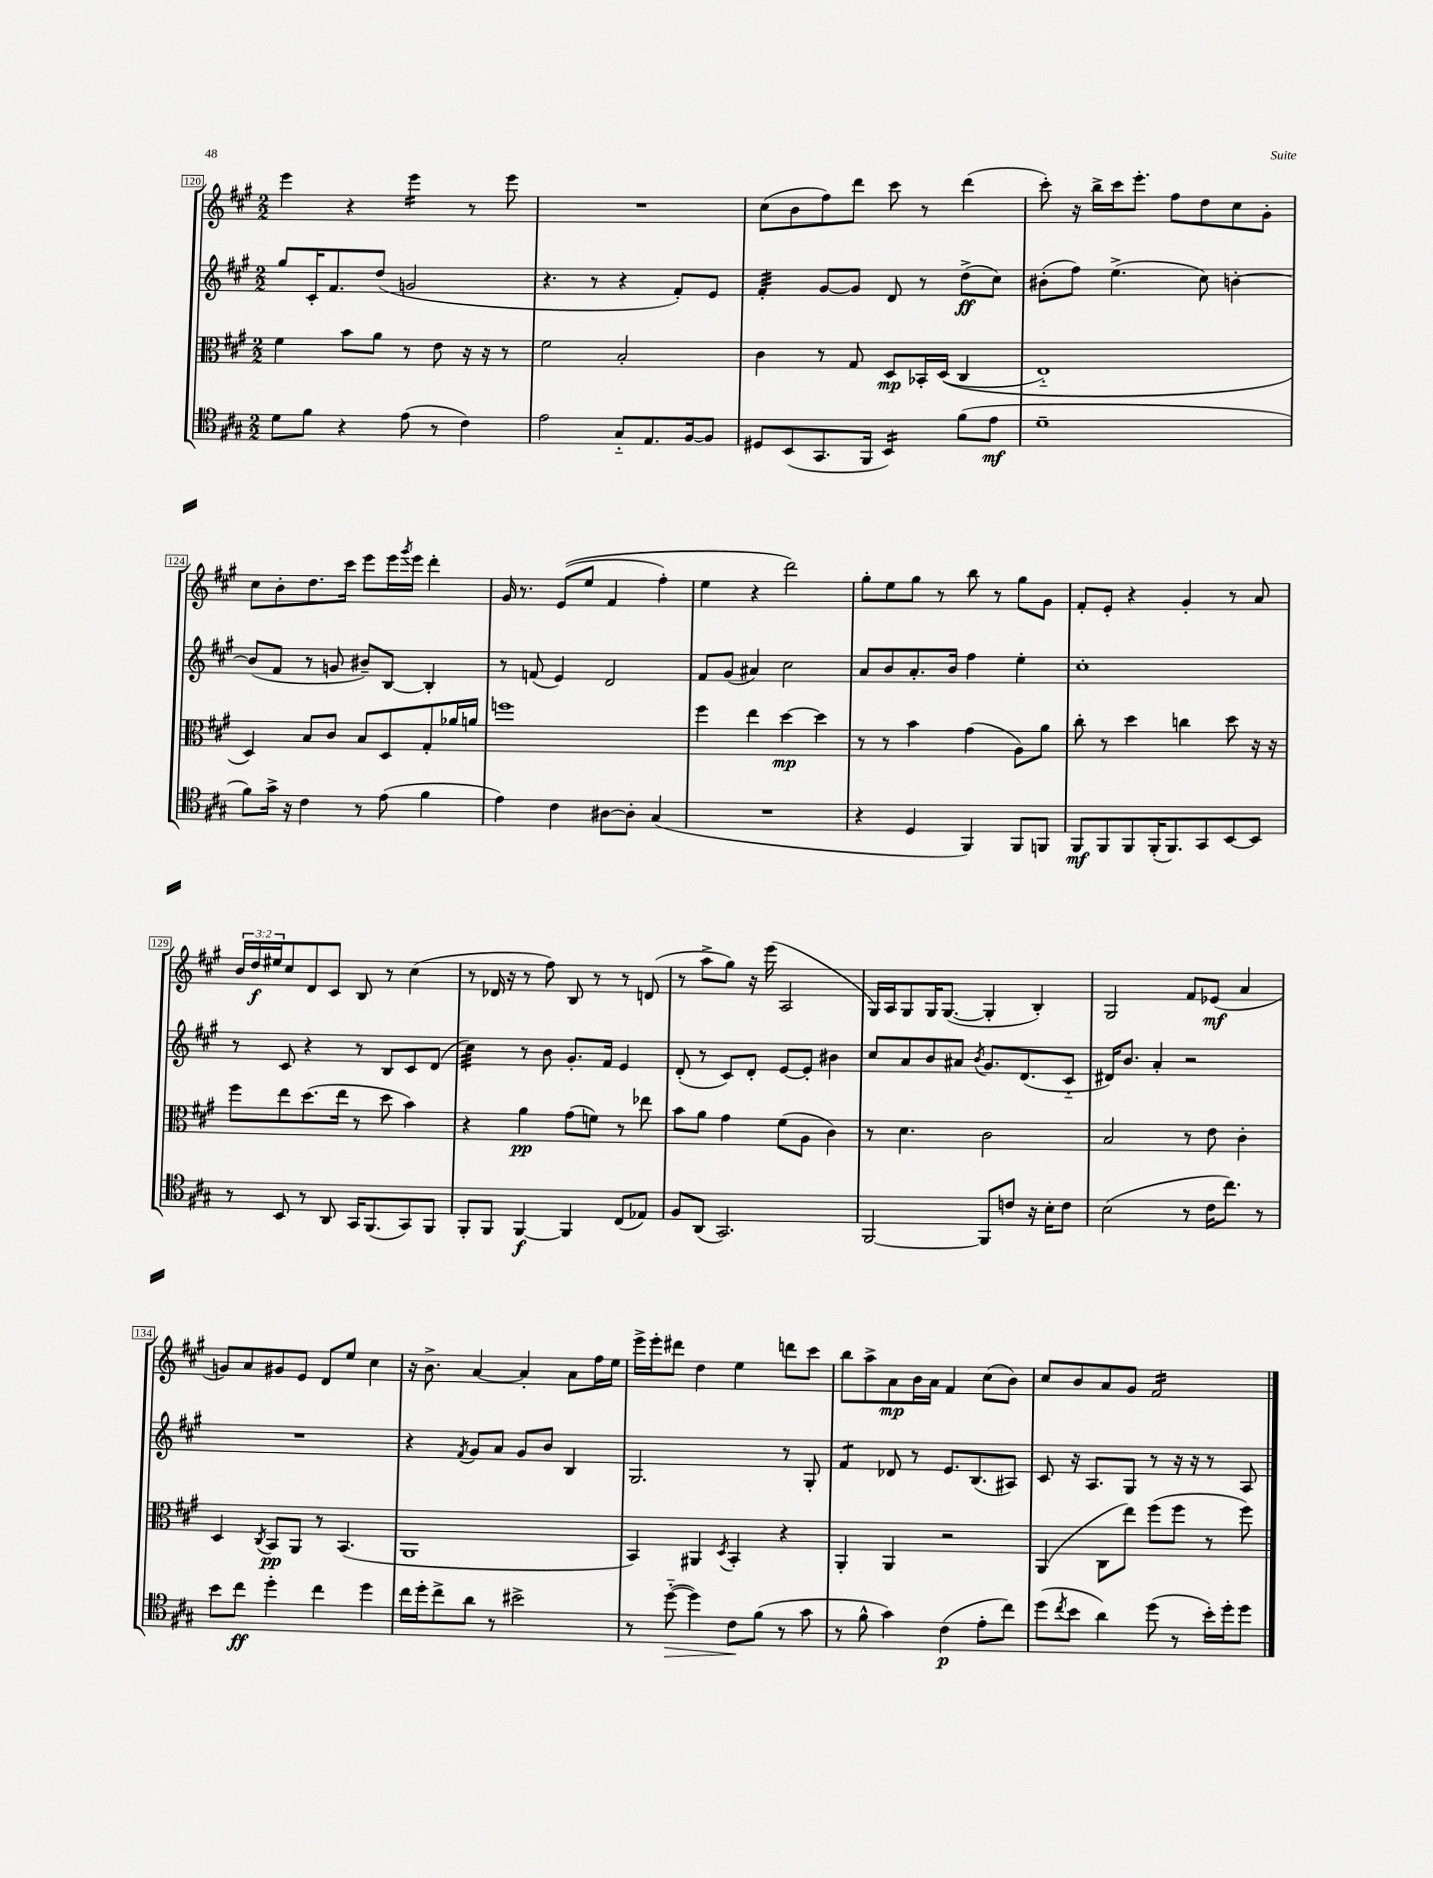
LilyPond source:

<<
\new StaffGroup <<
\new Staff = "s0" {
    \clef treble \key a \major \numericTimeSignature \time 2/2 \override Staff.TupletNumber.text = #tuplet-number::calc-fraction-text
    e'''4 r4 e'''4:16 r8 e'''8 |
    R1 |
    cis''8( b'8 fis''8) d'''8 cis'''8 r8 d'''4( |
    cis'''8-.) r16 b''16-> cis'''16 e'''8.-. fis''8 d''8 cis''8 gis'8-. |
    cis''8 b'8-. d''8. cis'''16 e'''8 e'''16 \acciaccatura { gis'''8 } e'''16 d'''4-. |
    gis'16 r8. e'8(\( e''8 fis'4 fis''4-.) |
    e''4 r4 d'''2\) |
    gis''8-. e''8 gis''8 r8 b''8 r8 gis''8 gis'8 |
    fis'8-. e'8-. r4 gis'4-. r8 a'8 |
    \tuplet 3/2 { b'16 d''16\f eis''16 } cis''8 d'8 cis'8 b8 r8 cis''4( |
    r8 des'16 r16 r8 fis''8) b8 r8 r8 d'8( |
    r8 a''8-> gis''8) r16 e'''16( a2 |
    gis16) a16 gis8 gis16 gis8.~( gis4-. b4-.) |
    gis2 fis'8 ees'8\mf( a'4 |
    g'8) a'8 gis'8 e'8 d'8 e''8 cis''4 |
    r16 b'8.-> a'4~ a'4-. a'8 fis''16 e''16 |
    e'''16-> e'''16-. dis'''8 d''4 e''4 d'''8 cis'''8 |
    b''8 a''8-> a'8\mp b'16 a'16 fis'4 cis''8( b'8) |
    cis''8 b'8 a'8 gis'8 fis'2:16 \bar "|." |
}
\new Staff = "s1" {
    \clef treble \key a \major \numericTimeSignature \time 2/2
    gis''8 cis'16-. fis'8. d''8( g'2 |
    r4. r8 r4 fis'8-.) e'8 |
    fis'4:32-. gis'8~ gis'8 d'8 r8 d''8->\ff( cis''8) |
    bis'8-.( fis''8) e''4.->( cis''8) b'4~-. |
    b'8( fis'8 r8 g'8 bis'8--) b8~ b4-. |
    r8 f'8( e'4) d'2 |
    fis'8 gis'8( ais'4) cis''2 |
    a'8 b'8 a'8.-. b'16 fis''4 e''4-. |
    cis''1-. |
    r8 cis'8 r4 r8 b8 cis'8 d'8( |
    cis''4:32) r8 b'8 gis'8.-. fis'16 e'4 |
    d'8-.( r8 cis'8) d'8-. e'8~ e'8-. bis'4 |
    cis''8 a'8 b'8 ais'8 \acciaccatura { b'8 } gis'8. d'8.( cis'8-_ |
    dis'16) b'8. a'4-. r2 |
    R1 |
    r4 \acciaccatura { fis'8 } gis'8 a'8 gis'8 b'8 b4 |
    gis2. r8 gis8-. |
    fis'4:8 des'8 r8 e'8. b8.( ais8) |
    cis'8 r16 a8. gis8 r8 r16 r16 r8 a8 \bar "|." |
}
\new Staff = "s2" {
    \clef alto \key a \major \numericTimeSignature \time 2/2
    fis'4 b'8 a'8 r8 e'8 r16 r16 r8 |
    fis'2 b2-. |
    cis'4 r8 gis8 d8\mp bes,16-. d16(\( cis4 |
    e1-_) |
    d4\) b8 cis'8 b8 d8 gis8-. aes'16 a'16 |
    f''1 |
    fis''4 e''4 d''4~\mp d''4 |
    r8 r8 b'4 gis'4( a8) a'8 |
    cis''8-. r8 d''4 c''4 d''8 r16 r16 |
    fis''8 e''8 d''8.( e''16 r8 d''8 b'4) |
    r4 a'4\pp gis'8( f'8) r8 ees''8 |
    b'8 a'8 gis'4 fis'8( a8 cis'4) |
    r8 d'4. cis'2 |
    b2 r8 e'8 cis'4-. |
    d4 \acciaccatura { cis8 } b,8\pp a,8 r8 b,4.( |
    a,1 |
    b,4) ais,4 \acciaccatura { d8 } b,4-. r4 |
    a,4-. a,4 r2 |
    a,4( cis8 e''8) fis''8( fis''8 r8 fis''8) \bar "|." |
}
\new Staff = "s3" {
    \clef tenor \key a \major \numericTimeSignature \time 2/2
    d'8 fis'8 r4 e'8( r8 cis'4) |
    e'2 gis8-_ e8. fis16~ fis8 |
    dis8 b,8( gis,8. fis,16 b,4:16) fis'8( e'8\mf |
    d'1-- |
    fis'8) gis'16-> r16 cis'4 r8 e'8( fis'4 |
    e'4) cis'4 ais8~ ais8-. gis4( |
    R1 |
    r4 d4 fis,4) fis,8 f,8 |
    fis,8\mf fis,8 fis,8 fis,16-.( fis,8.) gis,8 b,8~ b,8 |
    r8 b,8 r8 a,8 gis,16 fis,8.( gis,8) fis,8 |
    fis,8-. fis,8 fis,4~\f fis,4 cis8( ees8) |
    fis8 a,8( gis,2.) |
    fis,2~ fis,8 c'8 r16 b16-. c'8 |
    b2( r8 cis'16 cis''8.) r8 |
    b'8 cis''8\ff d''4-. cis''4 d''4 |
    cis''16 d''16-. cis''8-> a'8 r8 bis'2-> |
    r8 d''8~-_\>( d''4) cis'8\! fis'8( r8 gis'8 |
    r8 fis'8-^ gis'4) cis'4\p( e'8-. cis''8) |
    d''8( \acciaccatura { cis''8 } b'8 a'4) d''8( r8 b'16-.) d''16-. d''8 \bar "|." |
}
>>
>>
\layout { \context { \Score currentBarNumber = #120 \override BarNumber.stencil = #(make-stencil-boxer 0.1 0.3 ly:text-interface::print) } }
